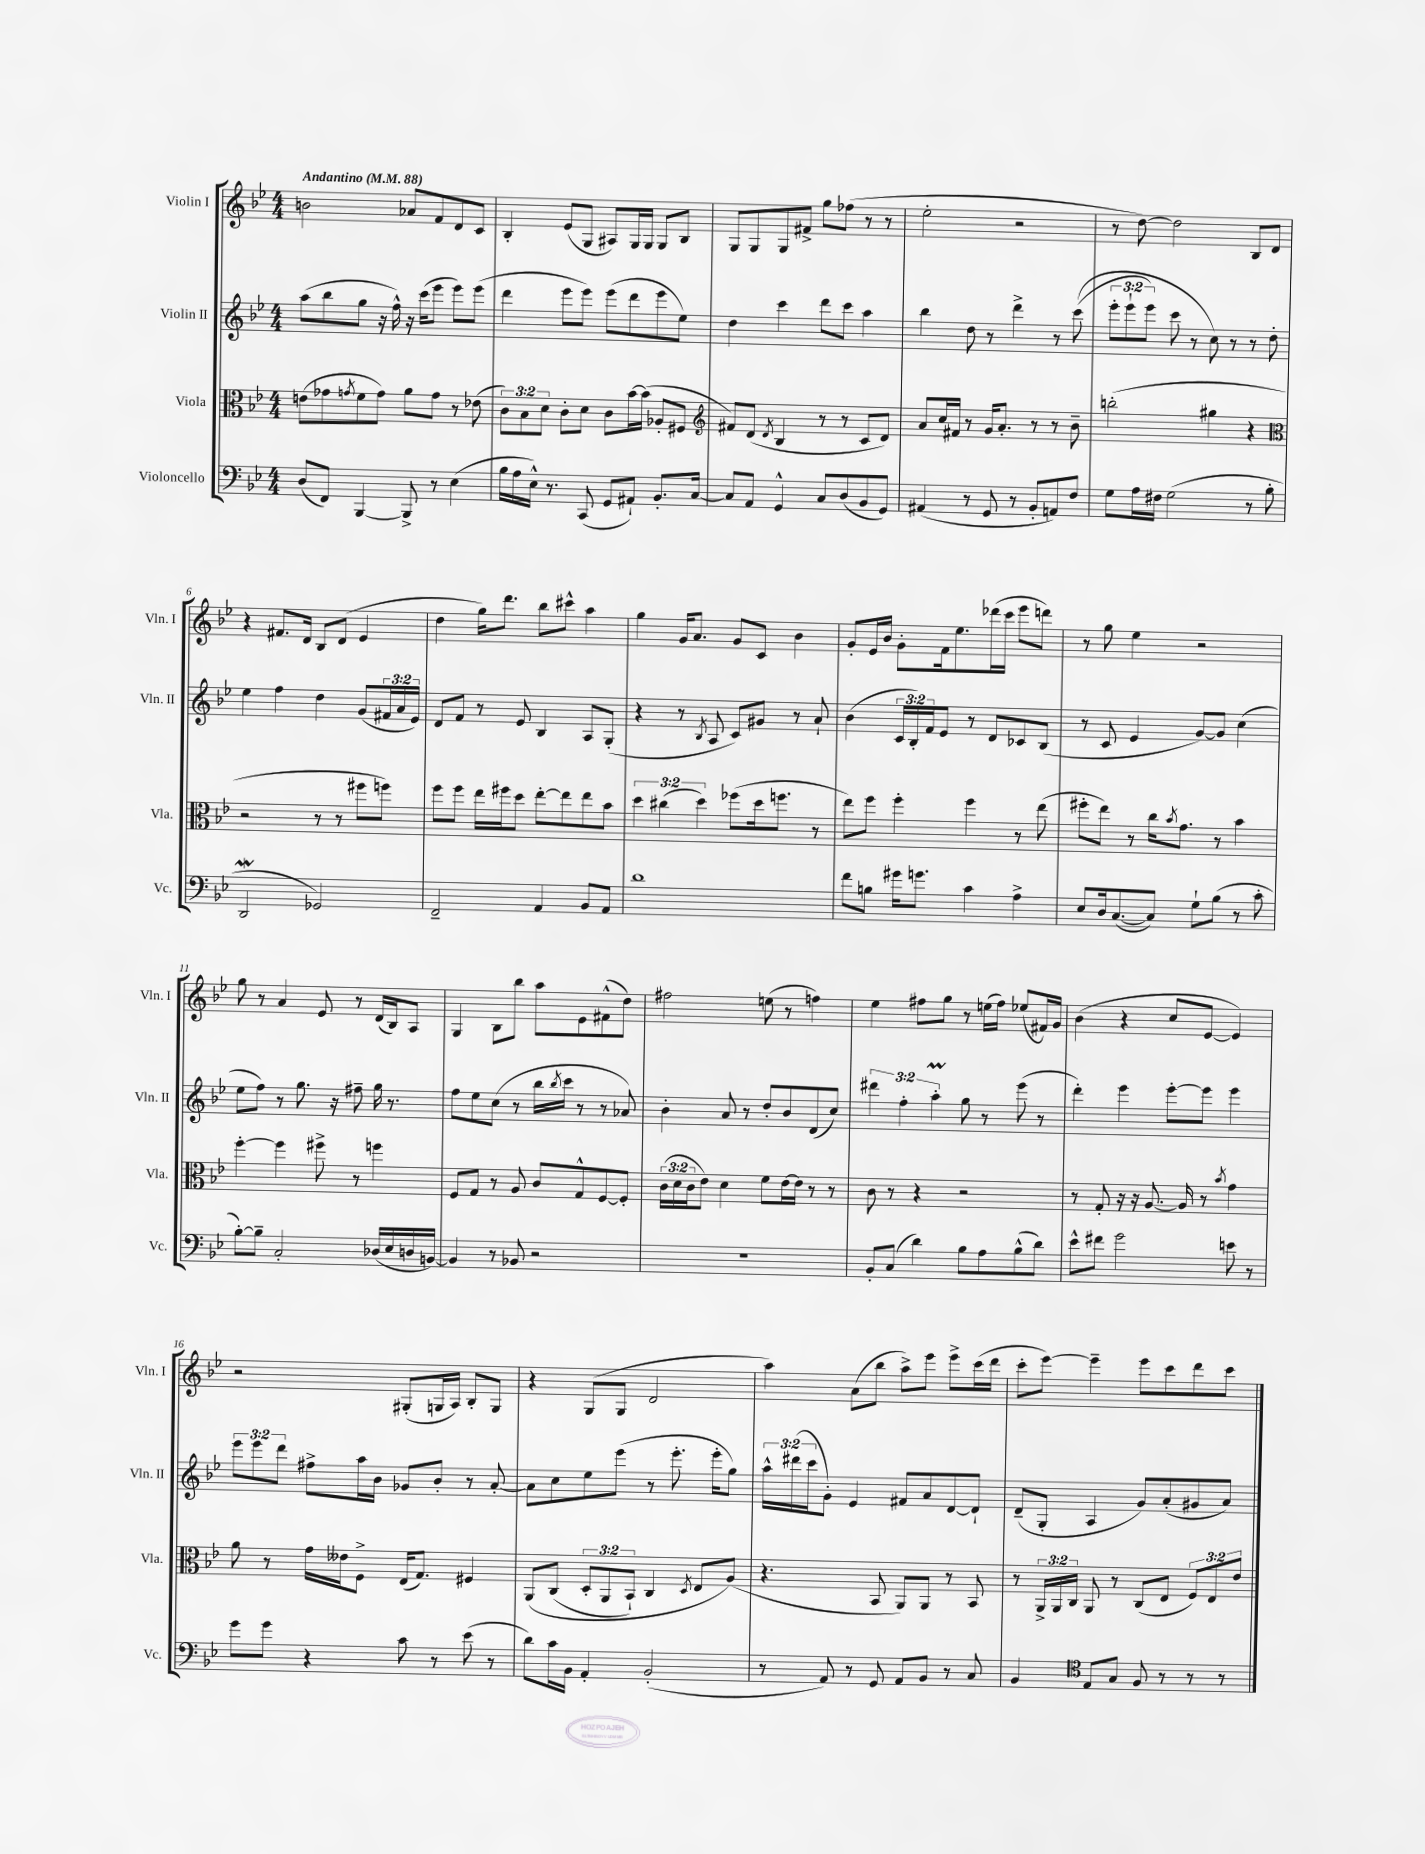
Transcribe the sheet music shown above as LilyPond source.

<<
\new StaffGroup <<
\new Staff = "s0" \with { instrumentName = "Violin I" shortInstrumentName = "Vln. I" } {
    \clef treble \key bes \major \numericTimeSignature \time 4/4 \tempo "Andantino" 4 = 88
    b'2 aes'8 f'8 d'8 c'8 |
    bes4-. ees'8( g8 ais8) g16 g16 g8 bes8 |
    g8 g8 g8 fis'8-> g''8 fes''8( r8 r8 |
    ees''2-. r2 |
    r8 d''8~) d''2 bes8 d'8 |
    r4 fis'8. d'16 bes8 d'8( ees'4 |
    d''4 g''16) d'''8. bes''8 cis'''8-^ a''4 |
    g''4 g'16 a'8. g'8 c'8 bes'4 |
    g'8-. ees'16 bes'16 g'8-. f'16 ees''8. des'''16( c'''16 ees'''8 d'''8) |
    r8 g''8 ees''4 r2 |
    g''8 r8 a'4 ees'8 r8 d'16( bes16) a8 |
    g4 bes8 bes''8 a''8 ees'8 fis'8-^( d''8) |
    fis''2 e''8( r8 f''4) |
    ees''4 fis''8 g''8 r8 e''16( fis''16) ees''8( fis'16) g'16 |
    bes'4( r4 c''8 ees'8~ ees'4) |
    r2 gis8-.( g16 a16) bes8-. g8 |
    r4 g8( g8 d'2 |
    a''4) a'8( bes''8 a''8->) ees'''8 ees'''8-> c'''16( d'''16 |
    c'''8-. ees'''8~) ees'''4-- ees'''8 c'''8 d'''8 c'''8 \bar "|." |
}
\new Staff = "s1" \with { instrumentName = "Violin II" shortInstrumentName = "Vln. II" } {
    \clef treble \key bes \major \numericTimeSignature \time 4/4 \override Staff.TupletNumber.text = #tuplet-number::calc-fraction-text
    a''8( bes''8 g''8 r16 f''16-^) r16 c'''16( ees'''8 ees'''8) ees'''8( |
    d'''4 ees'''8 ees'''8) ees'''8( d'''8 ees'''8 ees''8) |
    d''4 c'''4 d'''8 c'''8 a''4 |
    bes''4 d''8 r8 d'''4-> r8 c'''8(\( |
    \tuplet 3/2 { ees'''8-. ees'''8-! ees'''8) } c'''8 r8 c''8\) r8 r8 d''8-. |
    ees''4 f''4 d''4 g'8( \tuplet 3/2 { fis'16 a'16 ees'16) } |
    d'8 f'8 r8 ees'8 bes4 a8 g8-.( |
    r4 r8 \acciaccatura { bes8 } a8 c'8) gis'8 r8 a'8-! |
    bes'4( \tuplet 3/2 { c'16 bes16-.) f'16 } ees'8 r8 d'8 ces'8 bes8( |
    r8 c'8 ees'4 g'8~) g'8 c''4( |
    ees''8 f''8) r8 g''8. r16 fis''8-- g''16 r8. |
    f''8 ees''8 c''8( r8 bes''16 \acciaccatura { bes''8 } c'''16 r8 r8 aes'8) |
    bes'4-. a'8 r8 d''8-. bes'8 d'8( c''8) |
    \tuplet 3/2 { dis'''4 f''4-. a''4-.\prall } g''8 r8 ees'''8( r8 |
    d'''4-.) ees'''4 ees'''8~-. ees'''8 ees'''4 |
    \tuplet 3/2 { ees'''8 ees'''8 d'''8 } fis''8-> a''16 bes'16 ges'8 bes'8-. r8 a'8~-. |
    a'8 c''8 ees''8 ees'''8( r8 ees'''8.-. ees'''16-. g''8) |
    \tuplet 3/2 { a''16-^ dis'''16( c'''16 } g'8-.) ees'4 fis'8 a'8 d'8~ d'8-! |
    d'8--( g8-. a4 g'8) a'8-.( gis'8 a'8) \bar "|." |
}
\new Staff = "s2" \with { instrumentName = "Viola" shortInstrumentName = "Vla." } {
    \clef alto \key bes \major \numericTimeSignature \time 4/4 \override Staff.TupletNumber.text = #tuplet-number::calc-fraction-text
    e'8( ges'8 \acciaccatura { g'8 } f'8 g'8) a'8 g'8 r8 ees'8( |
    \tuplet 3/2 { c'8) bes8 d'8 } c'8-. d'8 c'8 bes'16~ bes'16( aes8-. fis8 |
    \clef treble fis'8) d'8( \acciaccatura { d'8 } bes4 r8 r8 c'8 d'8) |
    a'8 c''16 fis'16 r8 g'16 a'8.-. r8 r8 bes'8-- |
    b''2-.( gis''4 r4 |
    \clef alto r2 r8 r8 fis''8 f''8) |
    f''8 f''8 ees''16 fis''16 d''8 ees''8~-. ees''8 ees''8 bes'8 |
    \tuplet 3/2 { d''4 cis''4( d''4) } fes''8( d''16 f''8. r8 |
    ees''8) f''8 f''4-. f''4 r8 ees''8( |
    fis''8-. ees''8) r8 c''16 \acciaccatura { bes'8 } g'8. r8 bes'4 |
    f''4~-. f''4 fis''8-> r8 f''4 |
    f8 g8 r8 a8 c'8 g8-^ f8~ f8-. |
    \tuplet 3/2 { c'16( d'16 c'16 } ees'8) d'4 f'8 ees'16~ ees'16 r8 r8 |
    c'8 r8 r4 r2 |
    r8 g8-. r16 r16 a8.~ a16 r8 \acciaccatura { bes'8 } g'4 |
    a'8 r8 g'16 eeses'16 f8-> ees16( g8.) fis4 |
    a,8\( c8( \tuplet 3/2 { d8-. a,8 bes,8-!) } c4 \acciaccatura { d8 } ees8 a8(\) |
    r4. bes,8 a,8) a,8 r8 bes,8 |
    r8 \tuplet 3/2 { a,16-> a,16 c16 } a,8 r8 c8( ees8 \tuplet 3/2 { f8) ees8 ees'8 } \bar "|." |
}
\new Staff = "s3" \with { instrumentName = "Violoncello" shortInstrumentName = "Vc." } {
    \clef bass \key bes \major \numericTimeSignature \time 4/4
    d8( f,8) bes,,4~ bes,,8-> r8 ees4( |
    bes16 a16 ees16-^) r8. c,8( g,8 ais,8-!) bes,8.-. c16~ |
    c8 a,8 g,4-^ c8 d8( bes,8 g,8) |
    ais,4( r8 g,8 r8 bes,8-. a,8) f8 |
    g8 a16 fis16 g2( r8 bes8-. |
    d,2\mordent ges,2) |
    f,2-- a,4 bes,8 a,8 |
    d'1 |
    f'8 b8 gis'16 g'8. c'4 a4-> |
    ees8 d16 c8.~( c8) g8-! bes8( r8 c'8-. |
    bes8~-.) bes8-- c2-. des16( ees16 d16 b,16~) |
    b,4 r8 bes,8 r2 |
    R1 |
    bes,8-. c8( d'4) bes8 a8 bes8-^( d'8) |
    ees'8-^ fis'8 g'2 e'8 r8 |
    g'8 g'8 r4 c'8 r8 ees'8( r8 |
    d'8) c'16 bes,16 a,4-. bes,2-.( |
    r8 a,8) r8 g,8 a,8 bes,8 r8 c8 |
    bes,4 \clef tenor ees8 g8 f8 r8 r8 r8 \bar "|." |
}
>>
>>
